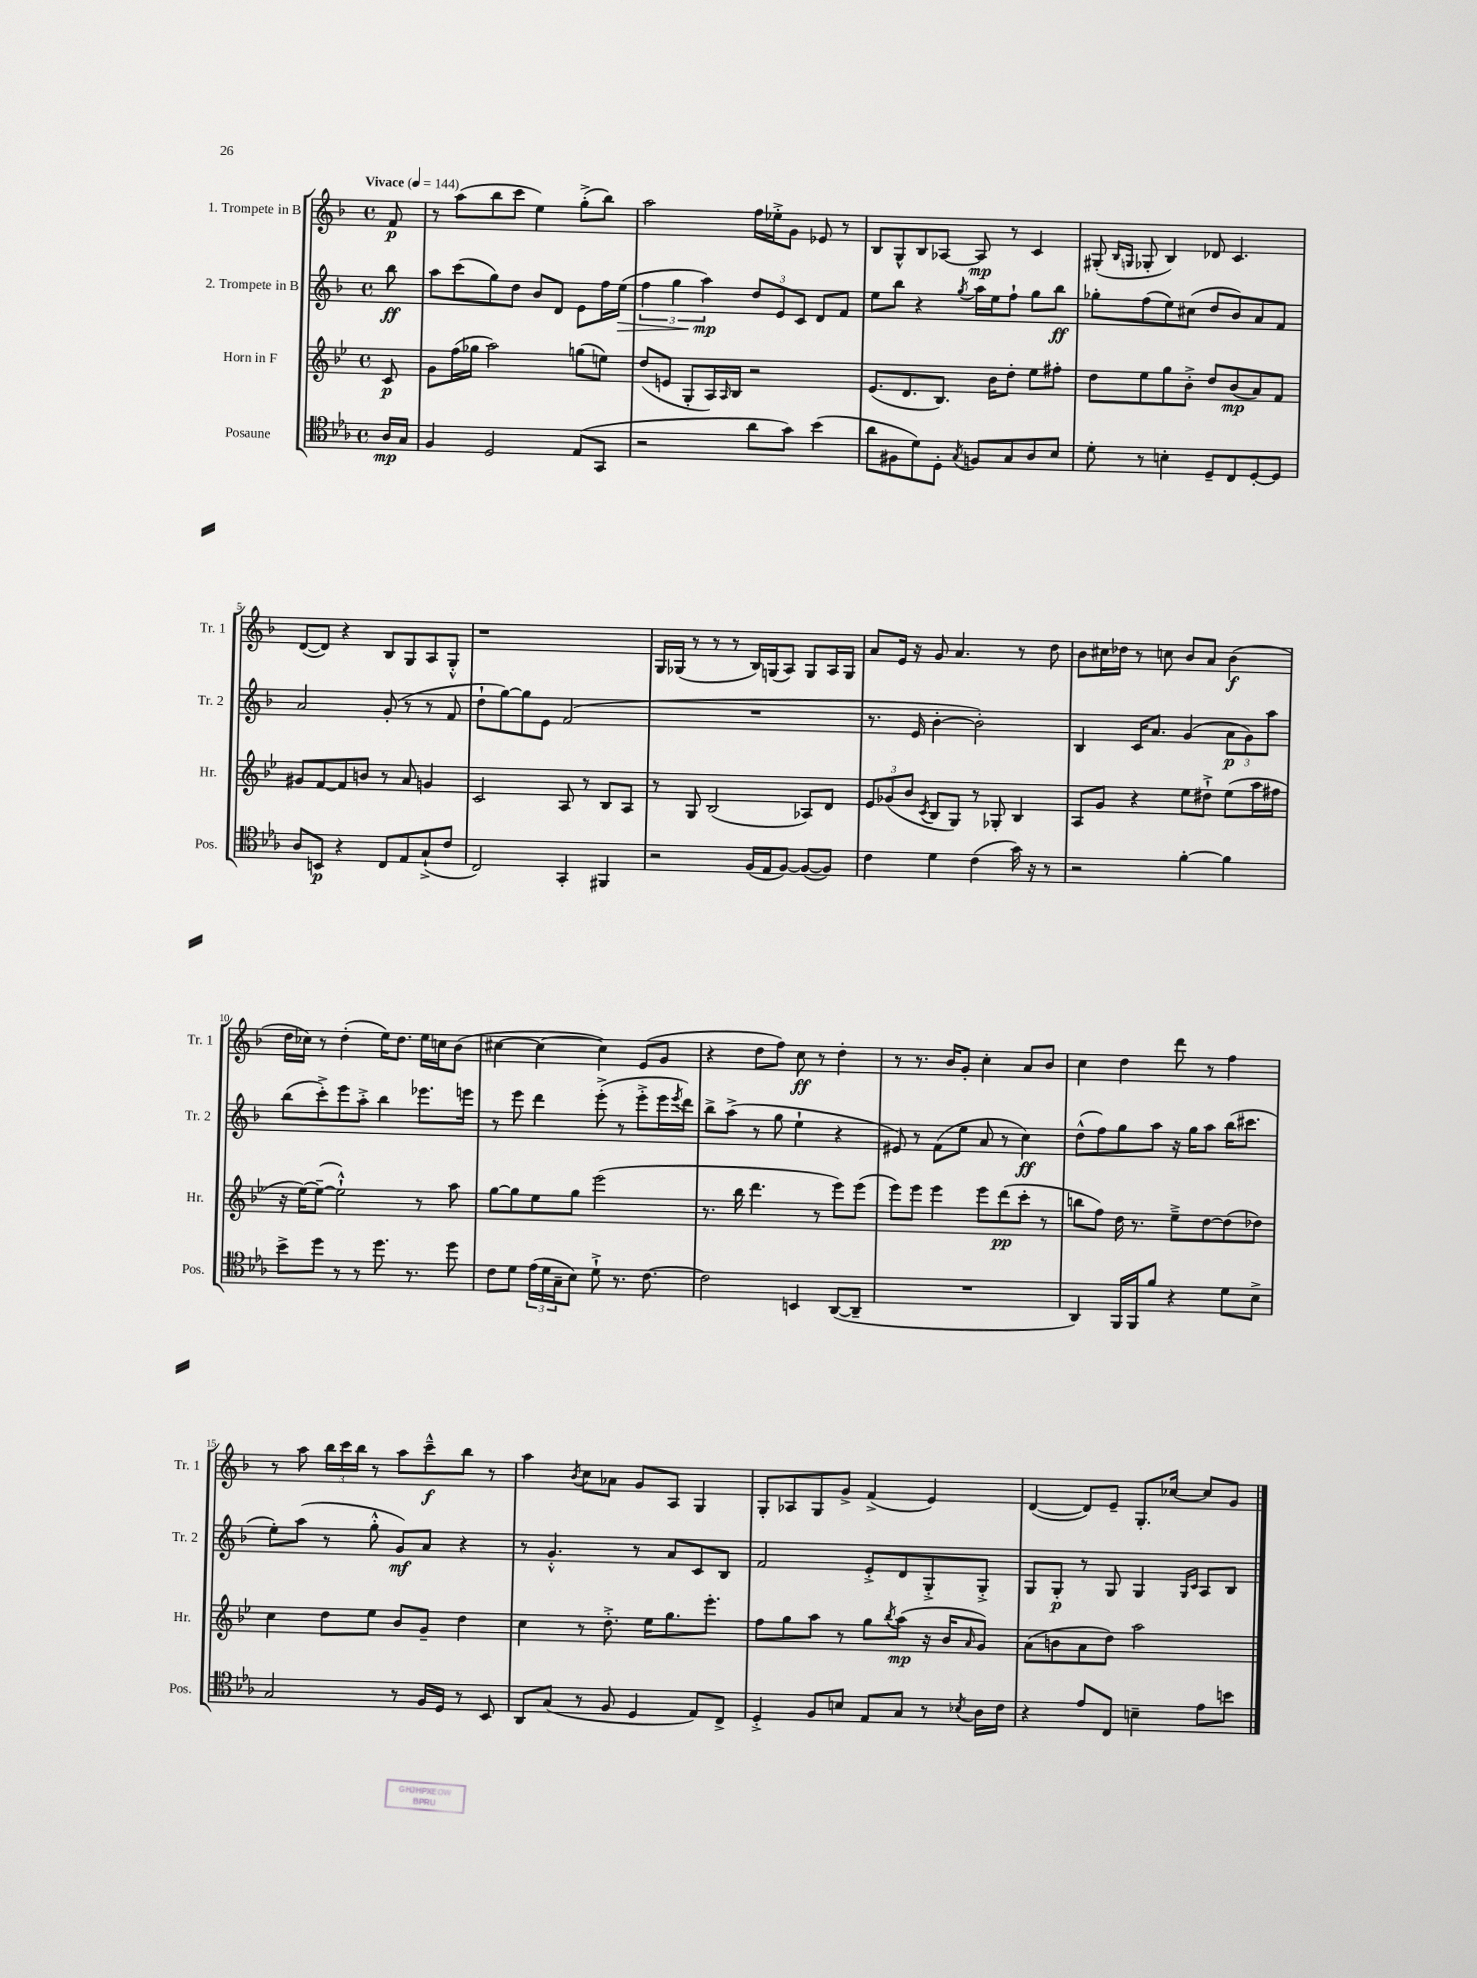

**kern	**kern	**kern	**kern
*staff4	*staff3	*staff2	*staff1
*clefC4	*clefG2	*clefG2	*clefG2
*k[b-e-a-]	*k[b-e-]	*k[b-]	*k[b-]
*M4/4	*M4/4	*M4/4	*M4/4
*met(c)	*met(c)	*met(c)	*met(c)
*MM144	*MM144	*MM144	*MM144
16A-	8c	8bb-	8f
16G	.	.	.
=	=	=	=
4F	8g	8aa	8r
.	(16ff	(8ccc	(8aa
.	16gg-	.	.
2D	2aa)	8gg)	8bb-
.	.	8dd	8ccc
.	.	8b-	4ee)
.	.	8d	.
(8E-	(8gg	8e	(8gg'^
8GG	8ee)	16ff	8bb-)
.	.	(16ee	.
=	=	=	=
2r	(8dd	6ff	2aa
.	8e	.	.
.	.	6gg	.
.	8G'	.	.
.	.	6aa)	.
.	16A)	.	.
.	16qqA	.	.
.	16B-	.	.
8a-	2r	12dd	16ff
.	.	.	16ee-'^
.	.	12e	.
8g)	.	.	8g
.	.	12c	.
(4b-	.	8d	8e-
.	.	8f	8r
=	=	=	=
8a-	(8.e-	8ee	8B-
8F#	.	8bb-	8G^^
.	8.d	.	.
8d)	.	4r	8B-
8D'	8.B-)	.	[8A-
8qG	.	8qgg	.
8F	.	16aa	8A-]
.	16b-	16ee	.
8G	8dd'	8ff`	8r
8A-	8ee-	8gg	4c
8B-	8ff#'	8bb-	.
=	=	=	=
8d'	8dd	8gg-'	(8G#'
.	.	.	16qqB-
.	.	.	16qqG
8r	8ee-	(8ff	8G-'
4B'	8gg	8ee)	4B-)
.	8b-'^	(8cc#	.
8D~	8dd	8dd	8d-
8C	(8b-	8b-)	4.c
[8D'	8a)	8a	.
8D]	8f	8f	.
=	=	=	=
8A-	8g#	2a	([8d
8BB	[8f	.	8d])
4r	8f]	.	4r
.	8b	.	.
8C	8r	(8g'	8B-
8E-	8a	8r	8G
(8G`^	4g	8r	8A
8c	.	8f	8G'^^
=	=	=	=
2C)	2c	8dd`	1r
.	.	[8gg)	.
.	.	8gg]	.
.	.	8e	.
4GG'	8A	(2f	.
.	8r	.	.
4FF#	8B-	.	.
.	8A	.	.
=	=	=	=
2r	8r	1r	16G
.	.	.	(16G-
.	8G	.	8r
.	(2B-	.	8r
.	.	.	8r
(16F	.	.	16B-)
16E-	.	.	(16G
[8F)	.	.	8A)
(8F_	8A-)	.	8G
8F])	8d	.	16A
.	.	.	16G
=	=	=	=
4c	12e-	8.r	8a
.	(12g-	.	.
.	.	.	16e
.	12b-	.	.
.	.	16e	16r
.	8qc	.	.
4d	8B-	[4b-'	8g
.	8G)	.	4.a
(4c	8r	2b-'])	.
.	8G-'	.	.
16g)	4B-	.	8r
16r	.	.	.
8r	.	.	8dd
=	=	=	=
2r	8A	4B-	8b-
.	8g	.	16cc#
.	.	.	16dd-
.	4r	16c	8r
.	.	8.a	.
.	.	.	8cc
[4f'	8ee-	(4g	8b-
.	8dd#`^	.	8a
4f]	(8ee-	12a	(4b-
.	.	12g)	.
.	16aa	.	.
.	.	12aa	.
.	16ff#	.	.
=	=	=	=
8b-^	16r	(8bb-	16dd
.	[16ee-)	.	16cc-)
8dd	(8ee-~_	8ccc'^)	8r
8r	2ee-`^^])	8eee	(4dd'
8r	.	8aa'^	.
8.dd	.	4bb-	16ee)
.	.	.	8.dd
8.r	.	.	.
.	8r	8.eee-	16ee
.	.	.	16cc
8dd	8aa	.	(8b-
.	.	16eee	.
=	=	=	=
8c	[8gg	8r	[4cc#
8d	8gg]	8eee	.
(24e-	8ee-	4ddd	4cc#_
24d	.	.	.
24G~	.	.	.
8B-)	8gg	.	.
8d`^	(2eee-	(8eee'^	4cc#])
8.r	.	8r	.
.	.	8eee'^	(8e
[8.c	.	.	.
.	.	16eee	8g
.	.	8qeee	.
.	.	16ddd)	.
=	=	=	=
2c]	8.r	8bb-^	4r
.	.	(8aa^	.
.	16bb-	.	.
.	4.ddd	8r	8dd
.	.	8gg	8ff)
4BB	.	4ee`	8cc
.	8r	.	8r
([8AA-	8eee-)	4r	4dd'
8AA-~]	(8eee-	.	.
=	=	=	=
1r	8eee-)	8e#)	8r
.	8eee-	8r	8.r
.	4eee-	(8f	.
.	.	.	16b-
.	.	8ee	8g'
.	8eee-	8a	4cc'
.	(8ddd	8r	.
.	8ccc'	4cc)	8a
.	8r	.	8b-
=	=	=	=
4AA-)	8bb	(8dd^^	4cc
.	8ff)	8ff)	.
16FF	16dd	8gg	4dd
16FF	8.r	.	.
8f	.	8aa	.
4r	8ee-~^	16r	8ddd
.	.	16gg	.
.	[8dd	8aa	8r
8d	(8dd]	(16bb-	4ff
.	.	8.ccc#	.
8B-^	8dd-)	.	.
=	=	=	=
2G	4cc	8ee')	8r
.	.	(8aa	8aa
.	8dd	8r	24bb-
.	.	.	24ccc
.	.	.	24bb-
.	8ee-	8gg'^^	8r
8r	8b-	8g)	8aa
16F	8g~	8a	8ccc~^^
16D	.	.	.
8r	4dd	4r	8bb-
8BB-	.	.	8r
=	=	=	=
8AA-	4cc	8r	4aa
(8G	.	4.g'^^	.
.	.	.	8qb-
8r	8r	.	8cc
8F	8.dd'^	.	8a-
4D	.	8r	8g
.	16ee-	.	.
.	8.gg	8a	8A
8E-)	.	8c	4G
.	8.eee-'	.	.
8C^	.	8B-	.
=	=	=	=
4D'^	8ff	2f	8G'
.	8gg	.	8A-
8F	8aa	.	8G
8B	8r	.	8g^
8E-	8gg	8e'^	(4f^
.	8qbb-	.	.
8G	(8aa	8d	.
8r	16r	8G'^	4e)
.	16b-	.	.
8qB-	16qqa	.	.
16A-	8g)	8G'^	.
16c	.	.	.
=	=	=	=
4r	(8a	8G	([4d
.	8b	8G'	.
8e-	8a	8r	8d])
8C	8dd)	8G	8e~
4B~	2aa	4G	8.G'
.	.	.	[16cc-
.	.	16qqG	.
.	.	16qqc	.
8e-	.	8A	8cc-]
8b	.	8B-	8g
==	==	==	==
*-	*-	*-	*-
